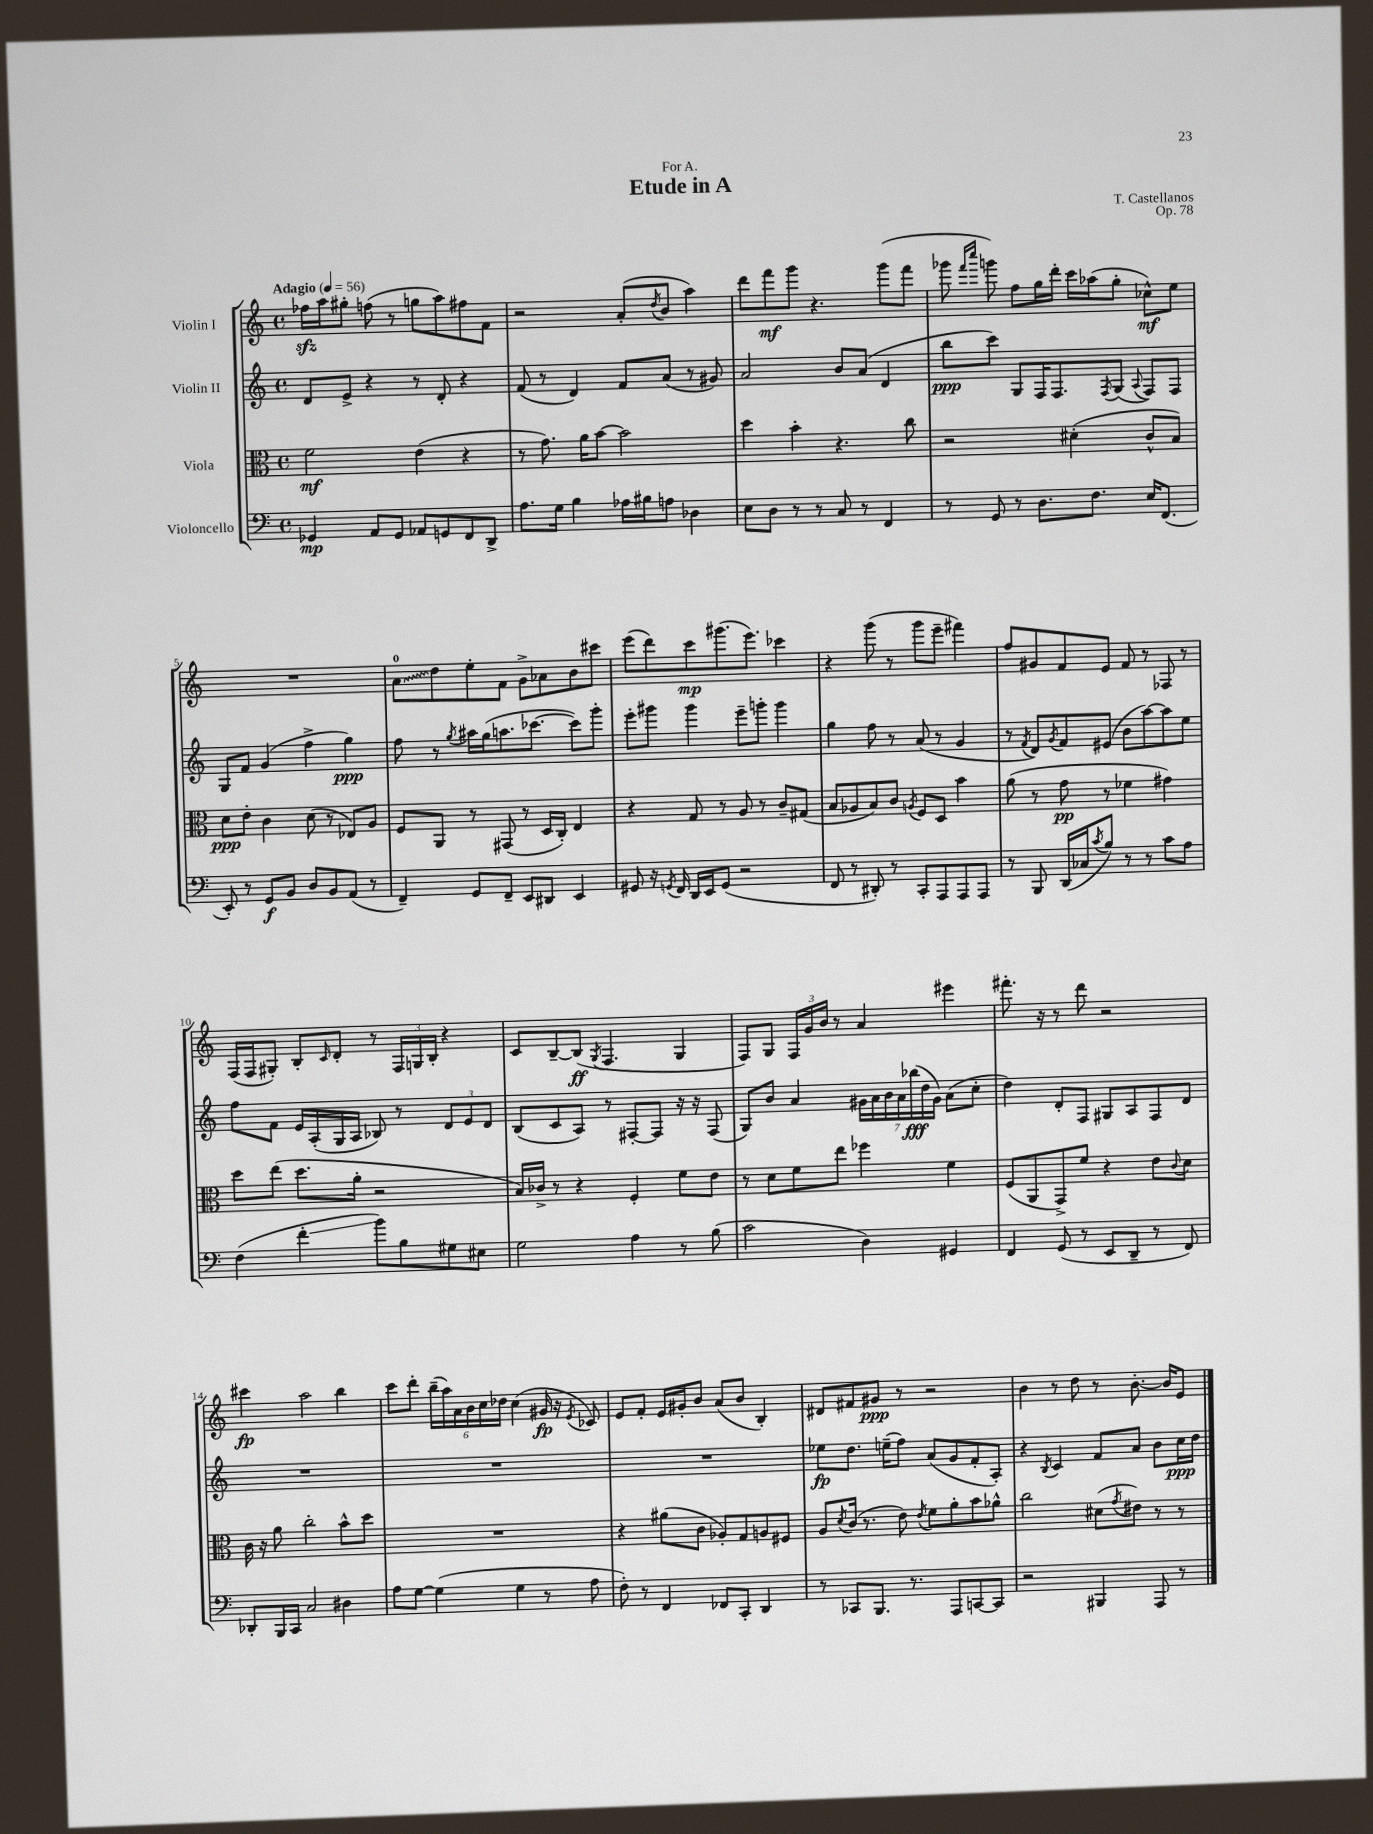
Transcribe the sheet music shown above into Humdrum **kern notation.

**kern	**kern	**kern	**kern
*staff4	*staff3	*staff2	*staff1
*clefF4	*clefC3	*clefG2	*clefG2
*k[]	*k[]	*k[]	*k[]
*M4/4	*M4/4	*M4/4	*M4/4
*met(c)	*met(c)	*met(c)	*met(c)
*MM56	*MM56	*MM56	*MM56
4GG-/	2f\	8d/L	16ff-\LL
.	.	.	16aa\J
.	.	8e^/J	8gg#'\J
8AA/L	.	4r	(8ff\
8GG-/J	.	.	8r
8AA-/L	(4e\	8r	8gg\L
8GG/	.	8d'/	8aa\)
8FF/	4r	4r	8ff#\
8DD^/J	.	.	8f\J
=	=	=	=
8.A\L	8r	(8f/	2r
.	8.g\)	8r	.
16G\Jk	.	.	.
4B\	.	4d/)	.
.	16a\LK	.	.
.	[8b\J	.	.
16A-\LL	2b\]	8f/L	(8a'/L
16B#\J	.	.	.
.	.	.	8qdd/
8A\J	.	(8a/J	8b/J
4D-\	.	8r	4aa\)
.	.	8g#/)	.
=	=	=	=
8E\L	4dd\	2a/	8ddd\L
8D\J	.	.	8fff\
8r	4b'\	.	8ggg\J
8r	.	.	4.r
8C/	4.r	8b/L	.
8r	.	(8a/J	.
4FF/	.	4d/	(8ggg\L
.	8cc\	.	8fff\J
=	=	=	=
8r	2r	8bb\L	8ggg-\
.	.	.	16qqfff/LL
.	.	.	16qqcccc/JJ
8GG/	.	8ccc\J)	8ggg\)
8r	.	8G/L	8ff\L
8.D\L	.	16F/K	16gg\L
.	.	8.F/	16ddd'\JJ
.	(4d#'\	.	16ccc\LL
8.F\J	.	.	(16aa-\J
.	.	8qF/	.
.	.	(8G/J	8gg'\J
.	.	8qqA/	.
16E/LK	8c^^/L	8F/L)	8cc-^^\L)
(8.FF/J	.	.	.
.	8B/J)	8F/J	8ee\J
=	=	=	=
8EE'/)	8d\L	8G/L	1r
8r	8e'\J	8f/J	.
8GG/L	4c\	(4g/	.
8BB/J	.	.	.
8D/L	(8d\	4ff^\	.
8BB/	8r	.	.
(8AA/J	8E-/L)	4gg\)	.
8r	8A/J	.	.
=	=	=	=
4FF~/)	8F/L	8ff\	8a\L
.	8AA/J	8r	8dd\
.	.	8qgg/	.
8GG/L	8r	16aa#\LL	8ee'\
.	.	(16gg\J	.
8FF~/J	(8GG#/	8.aa\	8f\J
8EE/L	8r	.	8g^\L
.	.	[8.ccc-\J	.
8DD#/J	16D/LL	.	8a-\
.	16C'/JJ)	.	.
4EE/	4E/	8ccc-\]L)	8b\
.	.	8ggg'\J	8ccc#\J
=	=	=	=
8GG#/	4r	8eee'\L	(8eee\L
16r	.	8ggg#\J	8ddd\)
8qGG/	.	.	.
16FF/	.	.	.
16DD/LL	8G/	4ggg#\	8ccc\
16EE/J	.	.	.
(8GG/J	8r	.	(8.ggg#\
2r	8A/	8eee~\L	.
.	.	.	8.eee\J)
.	8r	8ggg'\J	.
.	8c~/L	4ggg\	4ccc-\
.	(8G#/J	.	.
=	=	=	=
8FF/	8B/L	4gg\	4r
8r	8A-/	.	.
8DD#'/)	8B/)	8ff\	(8ggg\
8r	8c/J	8r	8r
.	8qA/	.	.
8CC'/L	8F/L	(8a/	8ggg\L
8AAA/	8D/J	8r	8eee~\J
8AAA/	4b\	4g/	4fff#\)
8AAA/J	.	.	.
=	=	=	=
8r	(8a\	8r	8ff/L
.	.	8qf/	.
8BBB/	8r	8d/L)	8g#/
.	.	8qg/	.
(16DD/LL	8g\	8f/	8f/
16C-/J	.	.	.
8qc/	.	.	.
8B/J)	8r	(8e#/J	8e/J
8r	4f-\	8b\L	8f/
8r	.	[8aa\)	8r
8c\L	4g#\)	8aa\]	8F-/
8A\J	.	8ee\J	8r
=	=	=	=
(4F\	8dd\L	8ff\L	(16F/LL
.	.	.	16F/J
.	(8ee\J	8f\J	8G#'/J)
4f'\	8.dd\L	16e/LL	8B'/L
.	.	(16A'/	.
.	.	.	16qqc/
.	.	16G/	8d'/J
.	16a'\Jk	16A/JJ	.
8b\L)	2r	8B-/)	8r
8B\	.	8r	24F/LL
.	.	.	24G/
.	.	.	24B'/JJ
8G#\	.	12d/L	4r
.	.	12e/	.
8E#\J	.	.	.
.	.	12d/J	.
=	=	=	=
2G\	16B/LL)	(8B/L	8c/L
.	16c-^/JJ	.	.
.	8r	8c/	[8B~/
.	4r	8A/J)	(8B/]J
.	.	.	8qG/
.	.	8r	4.F/
4A\	4F'/	[8F#'/L	.
.	.	8F#/]J	.
8r	8f\L	16r	4G/
.	.	16r	.
(8B\	8e\J	(8F#/	.
=	=	=	=
2c\	8r	8G/L)	8F/L)
.	8d\L	8b/J	8G/J
.	8f\	4a/	24F/LL
.	.	.	24g/
.	.	.	24b/JJ
.	8ee\J	.	8r
4D\)	4ff-\	28g#\LL	4a/
.	.	28a\	.
.	.	28b\	.
.	.	28a\	.
.	.	(28bb-\	.
.	.	28dd\	.
.	.	28g#\JJ)	.
4GG#/	4f\	(8a\L	4eee#\
.	.	8cc'\J	.
=	=	=	=
4FF/	(8F/L	4dd\)	8.fff#'\
.	8AA/	.	.
.	.	.	16r
(8GG/	8GG^/)	8d'/L	8r
8r	8f/J	8F/J	8ddd\
8EE/L	4r	8G#/L	2r
8DD~/J	.	8A/	.
8r	8e\L	8F/	.
.	8qqc/	.	.
8FF/)	8d\J	8d/J	.
=	=	=	=
8DD-'/L	16c\	1r	4ccc#\
.	16r	.	.
16BBB/L	8a\	.	.
16CC/JJ	.	.	.
2C/	2cc'\	.	2aa\
4D#\	8b^^\L	.	4bb\
.	8dd\J	.	.
=	=	=	=
8A\L	1r	1r	8ccc\L
[8G\J	.	.	8ddd'\J
(4G\]	.	.	(24bb~\LL
.	.	.	24aa\)
.	.	.	24a\
.	.	.	24b\
.	.	.	24cc\
.	.	.	24dd-\JJ
4G\	.	.	(4cc\
8r	.	.	16g#/
.	.	.	16r
.	.	.	8qe/
8A\	.	.	8c-/)
=	=	=	=
8F'\)	4r	1r	8e/L
8r	.	.	8f'/J
4FF/	(8a#\L	.	16e/LL
.	.	.	16g#'/J
.	8c\J	.	8b/J
8FF-/L	8A-'/L)	.	(8a/L
8CC'/J	8G/	.	8b/J
4DD/	8A/	.	4B'/)
.	8F#/J	.	.
=	=	=	=
8r	8A/L	8ee-\L	8d#/L
.	8qd/	.	.
8CC-/L	(16c/Jk	8.dd\J	8f#/
.	8.r	.	.
8.BBB/J	.	.	8g#/J
.	.	(16ee~\LK	.
.	8e\)	8ff\J)	8r
8.r	.	.	.
.	8qe/	.	.
.	8f\L	(8a/L	2r
8AAA/L	8a'\	8g/	.
[8CC/	8b\	8f'/	.
8CC/]J	8a-^^\J	8A'/J)	.
=	=	=	=
2r	2cc\	4r	4b\
.	.	8qB/	.
.	.	4c/	8r
.	.	.	8dd\
4BBB#/	(8d#\L	8f/L	8r
.	8qg/	.	.
.	8e#\J)	8a/J	[8.b'\
8AAA/	8r	8b\L	.
.	.	.	16b/]LK
8r	8r	16cc\L	8e/J
.	.	16dd\JJ	.
==	==	==	==
*-	*-	*-	*-
